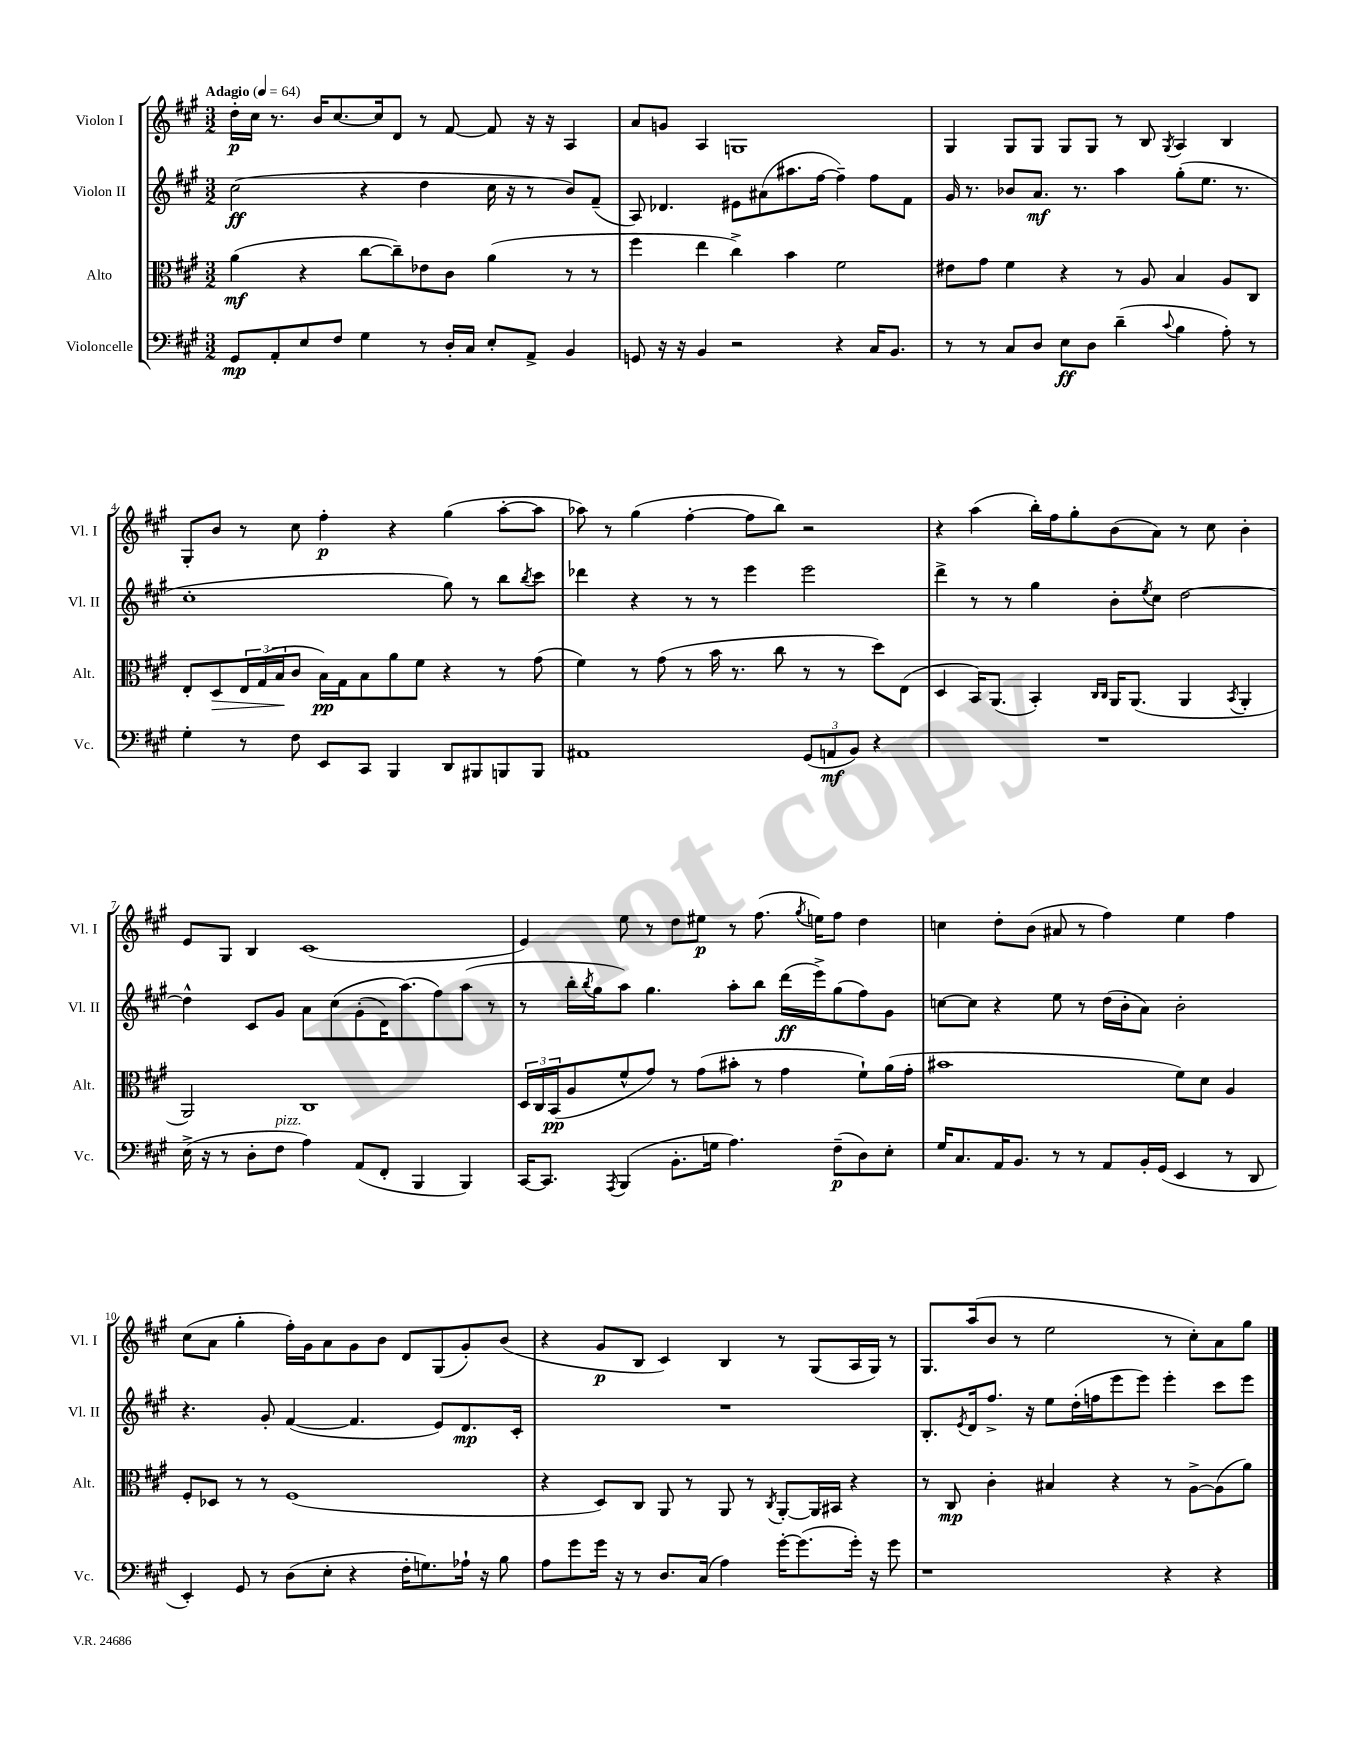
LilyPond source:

<<
\new StaffGroup <<
\new Staff = "s0" \with { instrumentName = "Violon I" shortInstrumentName = "Vl. I" } {
    \clef treble \key a \major \numericTimeSignature \time 3/2 \tempo "Adagio" 4 = 64
    d''16-.\p cis''16 r8. b'16 cis''8.~ cis''16 d'8 r8 fis'8~ fis'8 r16 r16 a4 |
    a'8 g'8 a4 g1 |
    gis4 gis8 gis8 gis8 gis8 r8 b8 \acciaccatura { gis8 } a4 b4 |
    gis8-. b'8 r8 cis''8 fis''4-.\p r4 gis''4( a''8~-. a''8 |
    aes''8) r8 gis''4( fis''4~-. fis''8 b''8) r2 |
    r4 a''4( b''16-.) fis''16 gis''8-. b'8( a'8) r8 cis''8 b'4-. |
    e'8 gis8 b4 cis'1( |
    e'4) e''8 r8 d''8 eis''8\p r8 fis''8.( \acciaccatura { gis''8 } e''16) fis''8 d''4 |
    c''4 d''8-. b'8( ais'8 r8 fis''4) e''4 fis''4 |
    cis''8( a'8 gis''4-. fis''16-.) gis'16 a'8 gis'8 b'8 d'8 gis8( gis'8-.) b'8( |
    r4 gis'8\p b8 cis'4) b4 r8 gis8( a16 gis16) r8 |
    gis8. a''16( b'8 r8 e''2 r8 cis''8-.) a'8 gis''8 \bar "|." |
}
\new Staff = "s1" \with { instrumentName = "Violon II" shortInstrumentName = "Vl. II" } {
    \clef treble \key a \major \numericTimeSignature \time 3/2
    cis''2\ff( r4 d''4 cis''16 r16 r8 b'8) fis'8--( |
    a8) des'4. eis'8 ais'8( ais''8. fis''16~ fis''4--) fis''8 fis'8 |
    gis'16 r8. bes'8 a'8.\mf r8. a''4 gis''8-.( e''8. r8. |
    cis''1-. gis''8) r8 b''8 \acciaccatura { b''8 } cis'''8 |
    des'''4 r4 r8 r8 e'''4 e'''2 |
    d'''4-> r8 r8 gis''4 b'8-. \acciaccatura { e''8 } cis''8 d''2~ |
    d''4-^ cis'8 gis'8 a'8 cis''8\( gis'8-.( d'16) a''8.(\) fis''8) a''8( r8 |
    r8 b''16-. \acciaccatura { b''8 } gis''16 a''8) gis''4. a''8-. b''8 d'''16\ff( e'''16->) gis''8( fis''8) gis'8 |
    c''8~ c''8 r4 e''8 r8 d''16( b'16-. a'8) b'2-. |
    r4. gis'8-. fis'4~( fis'4. e'8) d'8.\mp cis'16-. |
    R1. |
    b8.-. \acciaccatura { e'8 } d'16 fis''8.-> r16 e''8 d''16-.( f''16 e'''8 e'''8) e'''4-. cis'''8 e'''8 \bar "|." |
}
\new Staff = "s2" \with { instrumentName = "Alto" shortInstrumentName = "Alt." } {
    \clef alto \key a \major \numericTimeSignature \time 3/2
    a'4\mf( r4 cis''8~ cis''8--) ees'8 cis'8 a'4( r8 r8 |
    fis''4 e''4 cis''4->) b'4 fis'2 |
    eis'8 gis'8 fis'4 r4 r8 a8 b4 a8 cis8 |
    e8-. d8\> \tuplet 3/2 { e16 gis16( b16\! } cis'8 b16\pp) gis16 b8 a'8 fis'8 r4 r8 gis'8( |
    fis'4) r8 gis'8( r8 b'16 r8. cis''8 r8 r8 d''8) e8( |
    d4 b,16) a,8.( b,4-.) \grace { cis16 cis16 } a,16 a,8.( a,4 \acciaccatura { b,8 } a,4-. |
    a,2) cis1 |
    \tuplet 3/2 { d16 cis16 b,16\pp( } a8 fis'8-^ gis'8) r8 gis'8( bis'8-. r8 gis'4 fis'8-!) a'16( gis'16-. |
    bis'1 fis'8) d'8 a4 |
    fis8-. des8 r8 r8 fis1( |
    r4 d8) cis8 a,8 r8 a,8 r8 \acciaccatura { cis8 } a,8~-. a,16 bis,16 r4 |
    r8 cis8\mp cis'4-. bis4 r4 r8 a8~-> a8( a'8) \bar "|." |
}
\new Staff = "s3" \with { instrumentName = "Violoncelle" shortInstrumentName = "Vc." } {
    \clef bass \key a \major \numericTimeSignature \time 3/2
    gis,8\mp a,8-. e8 fis8 gis4 r8 d16-. cis16 e8-. a,8-> b,4 |
    g,8 r16 r16 b,4 r2 r4 cis16 b,8. |
    r8 r8 cis8 d8 e8\ff d8 d'4--( \appoggiatura { cis'8 } b4 a8-.) r8 |
    gis4-. r8 fis8 e,8 cis,8 b,,4 d,8 bis,,8 b,,8 b,,8 |
    ais,1 \tuplet 3/2 { gis,8( a,8\mf b,8) } r4 |
    R1. |
    e16->( r16 r8 d8-. fis8^\markup { \italic "pizz." } a4) a,8( fis,8-. b,,4 b,,4) |
    cis,16~ cis,8. \acciaccatura { a,,8 } b,,4( b,8.-. g16 a4.) fis8--\p( d8) e8-. |
    gis16 cis8. a,16 b,8. r8 r8 a,8 b,16-. gis,16( e,4 r8 d,8 |
    e,4-.) gis,8 r8 d8( e8-. r4 fis16-. g8.) aes16-! r16 b8 |
    a8 gis'8 gis'16 r16 r8 d8. cis16( a4) gis'16~-. gis'8.( gis'16-.) r16 gis'8 |
    r1 r4 r4 \bar "|." |
}
>>
>>
